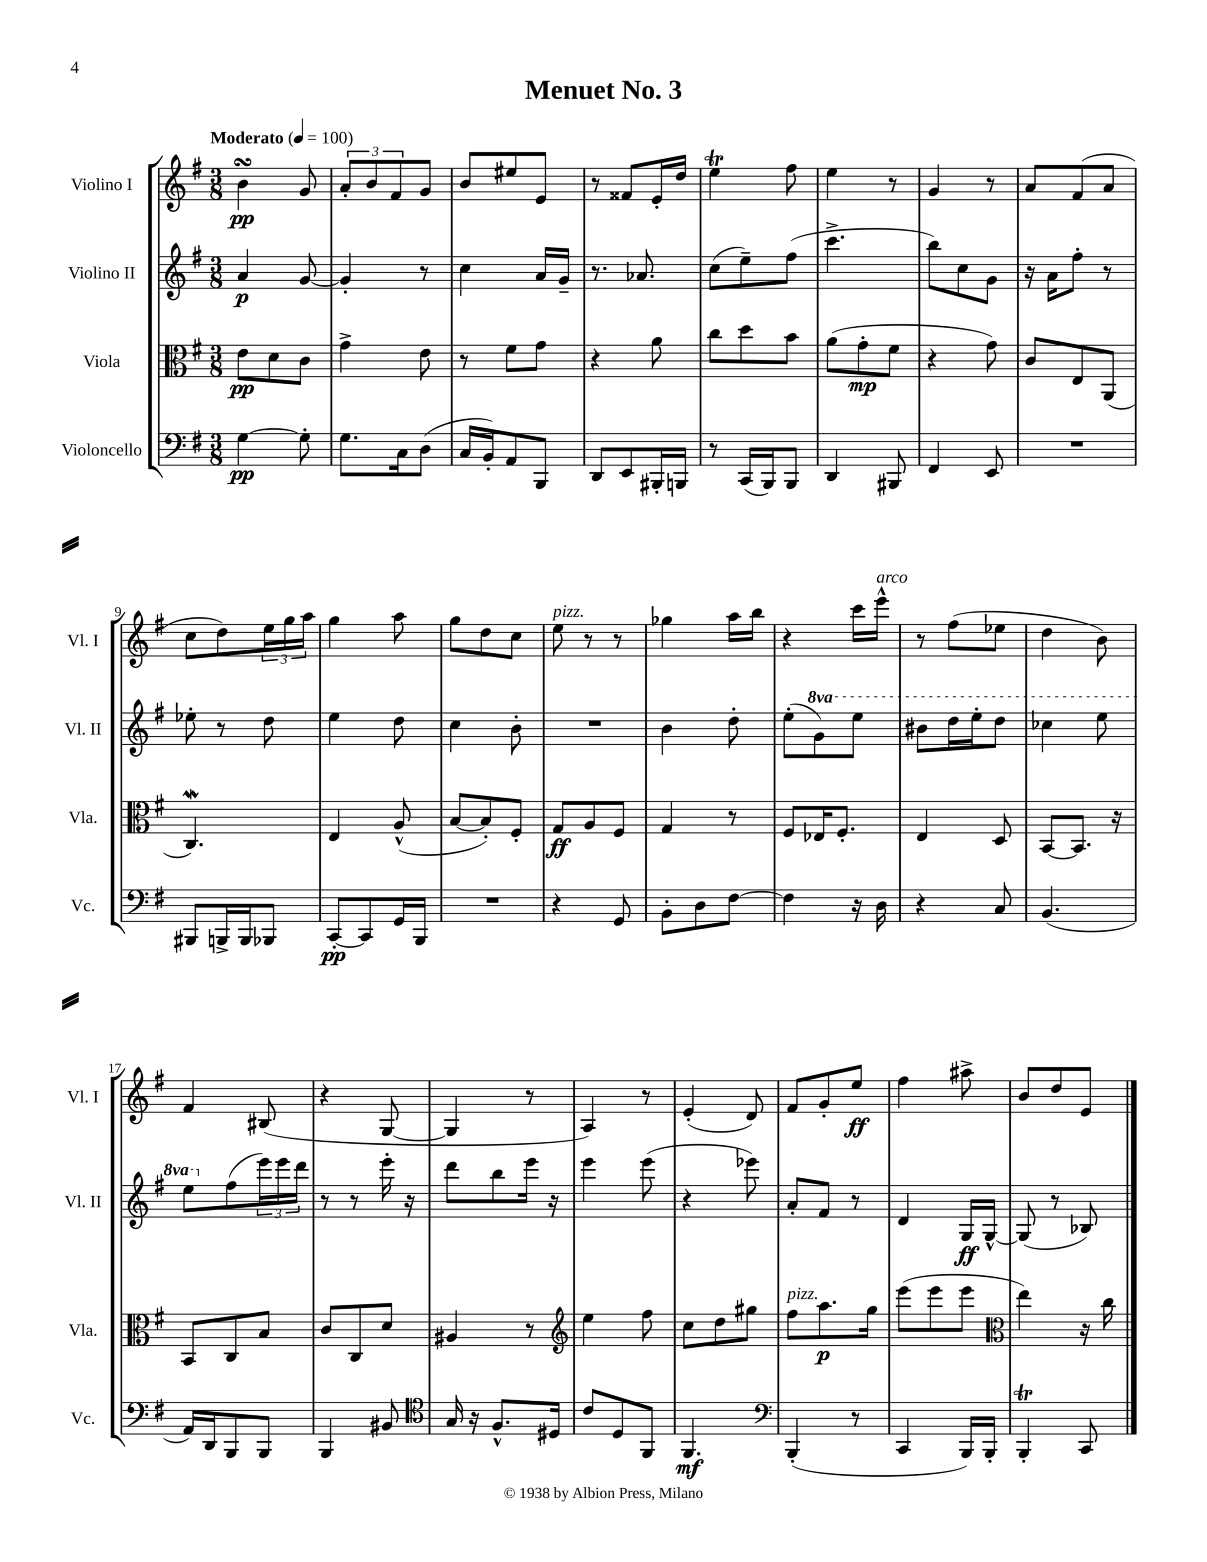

**kern	**kern	**kern	**kern
*staff4	*staff3	*staff2	*staff1
*clefF4	*clefC3	*clefG2	*clefG2
*k[f#]	*k[f#]	*k[f#]	*k[f#]
*M3/8	*M3/8	*M3/8	*M3/8
*MM100	*MM100	*MM100	*MM100
[4G	8e	4a	4b
.	8d	.	.
8G']	8c	[8g	8g
=	=	=	=
8.G	4g^	4g']	12a'
.	.	.	12b
.	.	.	12f#
16C	.	.	.
(8D	8e	8r	8g
=	=	=	=
16C	8r	4cc	8b
16BB')	.	.	.
8AA	8f#	.	8ee#
8BBB	8g	16a	8e
.	.	16g~	.
=	=	=	=
8DD	4r	8.r	8r
8EE	.	.	8f##
.	.	8.a-	.
16BBB#'	8a	.	16e'
16BBB	.	.	16dd
=	=	=	=
8r	8cc	(8cc	4ee
(16CC	8dd	8ee~)	.
16BBB)	.	.	.
8BBB	8b	(8ff#	8ff#
=	=	=	=
4DD	(8a	4.ccc^	4ee
.	8g'	.	.
8BBB#	8f#	.	8r
=	=	=	=
4FF#	4r	8bb)	4g
.	.	8cc	.
8EE	8g)	8g	8r
=	=	=	=
4.r	8c	16r	8a
.	.	16a	.
.	8E	8ff#'	(8f#
.	(8AA	8r	8a
=	=	=	=
8BBB#	4.C)	8ee-'	8cc
16BBB^	.	8r	8dd)
16BBB	.	.	.
8BBB-	.	8dd	24ee
.	.	.	24gg
.	.	.	24aa
=	=	=	=
[8CC'	4E	4ee	4gg
8CC]	.	.	.
16GG	(8A^^	8dd	8aa
16BBB	.	.	.
=	=	=	=
4.r	[8B	4cc	8gg
.	8B'])	.	8dd
.	8F#'	8b'	8cc
=	=	=	=
4r	8G	4.r	8ee
.	8A	.	8r
8GG	8F#	.	8r
=	=	=	=
8BB'	4G	4b	4gg-
8D	.	.	.
[8F#	8r	8dd'	16aa
.	.	.	16bb
=	=	=	=
4F#]	8F#	(8ee'	4r
.	16E-	8gg)	.
.	8.F#'	.	.
16r	.	8eee	16ccc
16D	.	.	16eee^^
=	=	=	=
4r	4E	8bb#	8r
.	.	16ddd	(8ff#
.	.	16eee'	.
8C	8D	8ddd	8ee-
=	=	=	=
(4.BB	[8BB	4ccc-	4dd
.	8.BB]	.	.
.	.	8eee	8b)
.	16r	.	.
=	=	=	=
16AA)	8BB	8eee	4f#
16DD	.	.	.
8BBB	8C	(8ff#	.
8BBB	8B	24eee)	(8B#
.	.	24eee	.
.	.	24ddd	.
=	=	=	=
4BBB	8c	8r	4r
.	8C	8r	.
8BB#	8d	16eee'	[8G
.	.	16r	.
=	=	=	=
*clefC4	*	*	*
16G	4A#	8ddd	4G]
16r	.	.	.
8.F#^^	.	8bb	.
.	8r	16eee	8r
16D#	.	16r	.
=	=	=	=
*	*clefG2	*	*
8c	4ee	4eee	4A)
8D	.	.	.
8FF#	8ff#	(8eee	8r
=	=	=	=
4.FF#	8cc	4r	(4e'
.	8dd	.	.
.	8gg#	8eee-)	8d)
=	=	=	=
*clefF4	*	*	*
(4BBB'	8ff#	8a'	8f#
.	8.aa	8f#	8g'
8r	.	8r	8ee
.	16gg	.	.
=	=	=	=
4CC	(8eee	4d	4ff#
.	8eee	.	.
16BBB)	8eee	16G	8aa#^
16BBB'	.	[16G^^	.
=	=	=	=
*	*clefC3	*	*
4BBB'	4ee)	(8G]	8b
.	.	8r	8dd
8CC	16r	8B-)	8e
.	16cc	.	.
==	==	==	==
*-	*-	*-	*-
